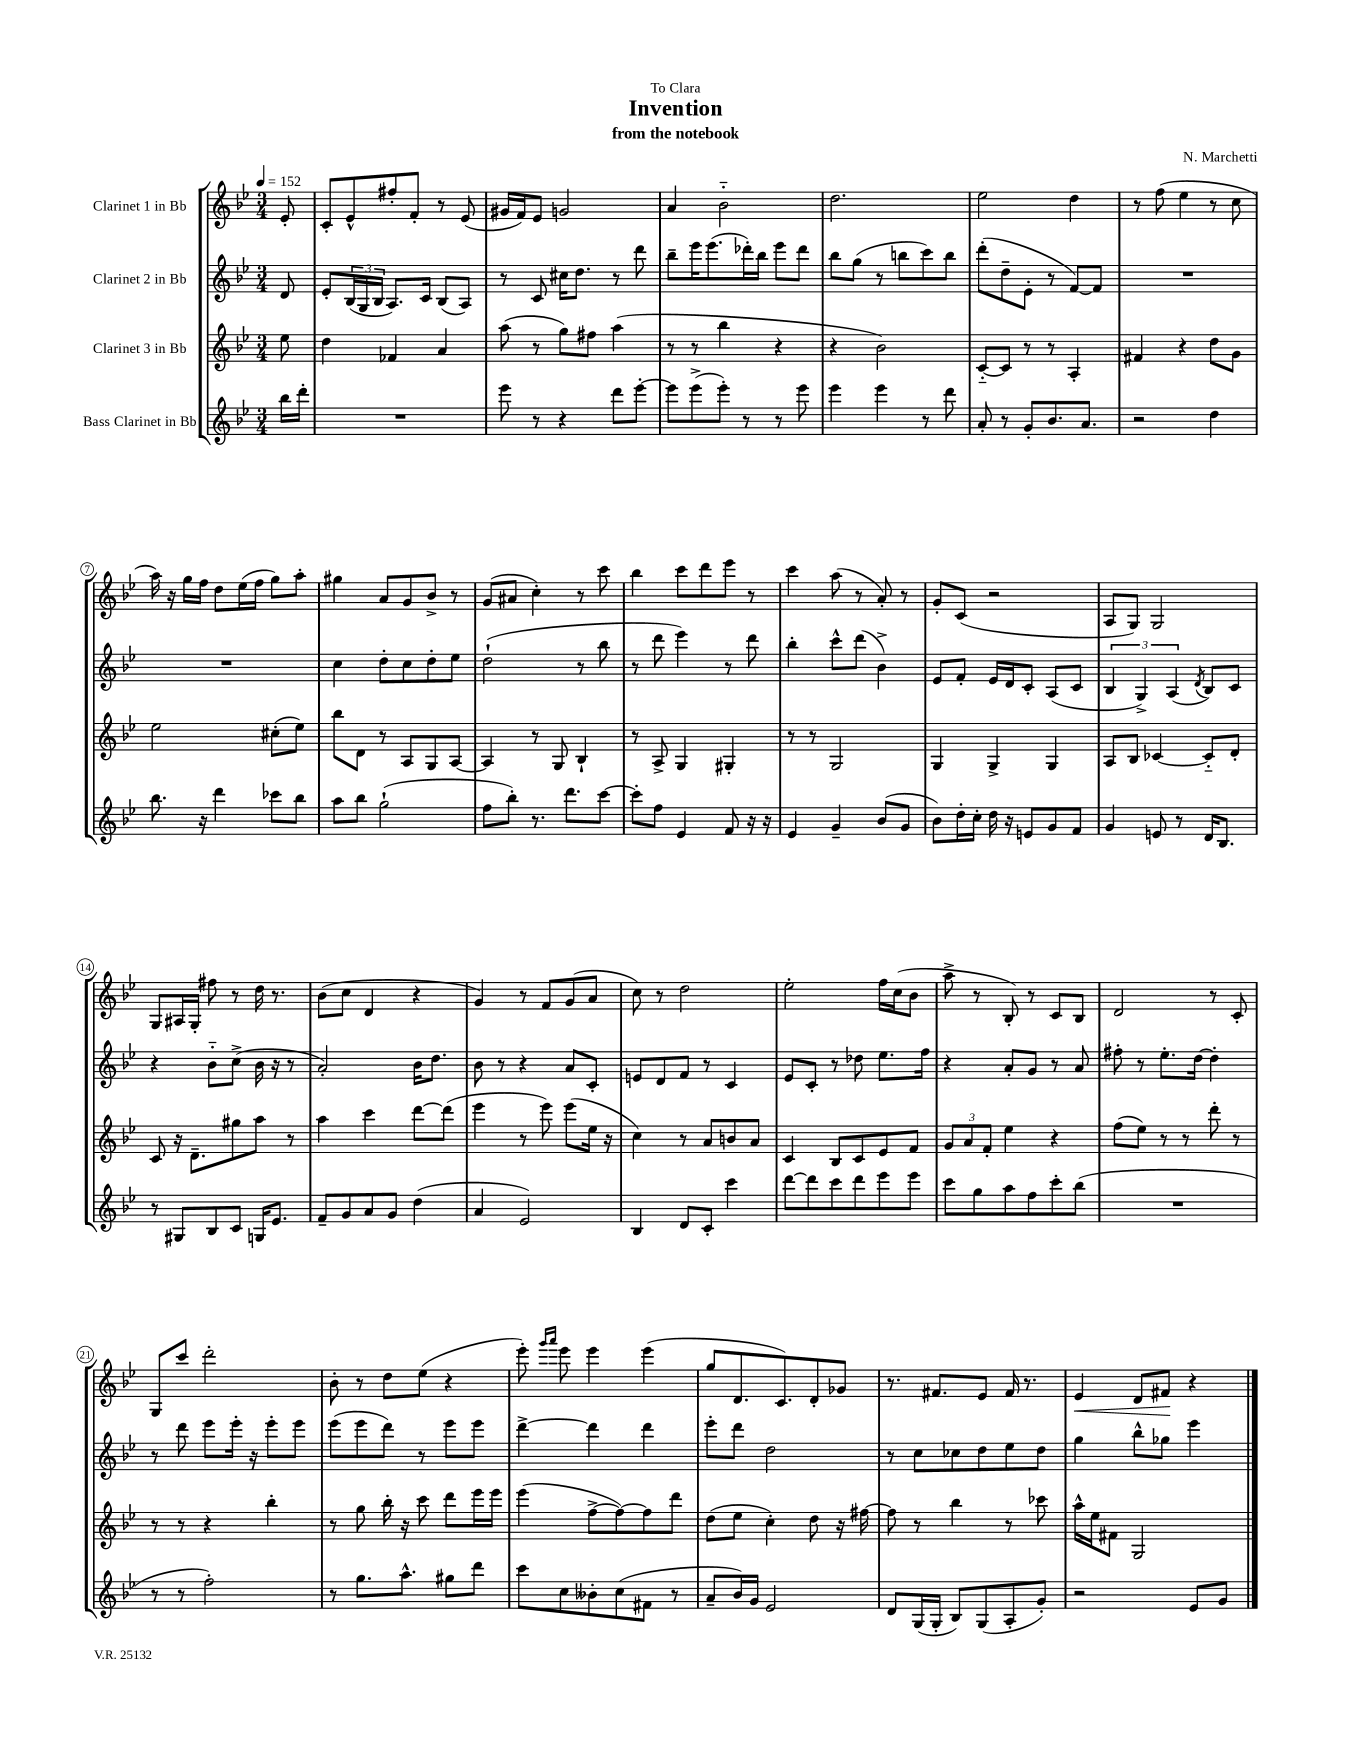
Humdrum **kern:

**kern	**kern	**kern	**kern
*staff4	*staff3	*staff2	*staff1
*clefG2	*clefG2	*clefG2	*clefG2
*k[b-e-]	*k[b-e-]	*k[b-e-]	*k[b-e-]
*M3/4	*M3/4	*M3/4	*M3/4
*MM152	*MM152	*MM152	*MM152
16bb-\LL	8ee-\	8d/	8e-'/
16ddd'\JJ	.	.	.
=	=	=	=
2.r	4dd\	8e-'/L	8c'/L
.	.	(24B-/L	8e-^^/
.	.	24G/	.
.	.	24B-/JJ	.
.	4f-/	8.A/L)	8ff#'/
.	.	.	8f'/J
.	.	16c/Jk	.
.	4a/	(8B-/L	8r
.	.	8A/J)	(8e-/
=	=	=	=
8eee-\	(8aa\	8r	16g#/LL
.	.	.	16f/J)
8r	8r	8c/	8e-/J
4r	8gg\L)	16cc#\LK	2g/
.	.	8.dd\J	.
.	8ff#\J	.	.
8ddd\L	(4aa\	8r	.
[8eee-'\J	.	8ddd\	.
=	=	=	=
8eee-\]L	8r	8bb-~\L	4a/
(8eee-^\	8r	16eee-\K	.
.	.	(8.eee-\	.
8eee-'\J)	4bb-\	.	2b-'~\
8r	.	16ddd-'\L)	.
.	.	16bb-\JJ	.
8r	4r	8eee-\L	.
8eee-\	.	8ddd-\J	.
=	=	=	=
4eee-\	4r	8bb-\L	2.dd\
.	.	(8gg\J	.
4eee-\	2b-\)	8r	.
.	.	8bb\L	.
8r	.	8ccc\)	.
8ddd\	.	8bb\J	.
=	=	=	=
8a'/	[8c'~/L	(8ddd'\L	2ee-\
8r	8c/]J	8dd~\	.
8g'/L	8r	8e-'\J	.
8.b-/	8r	8r	.
.	4A'/	[8f/L)	4dd\
8.a/J	.	.	.
.	.	8f/]J	.
=	=	=	=
2r	4f#/	2.r	8r
.	.	.	(8ff\
.	4r	.	4ee-\
4dd\	8dd\L	.	8r
.	8g\J	.	8cc\
=	=	=	=
8.bb-\	2ee-\	2.r	16aa\)
.	.	.	16r
.	.	.	16gg\LL
16r	.	.	16ff\JJ
4ddd\	.	.	8dd\L
.	.	.	(16ee-\L
.	.	.	16ff\JJ
8ccc-\L	(8cc#'\L	.	8gg\L)
8bb-\J	8ee-\J)	.	8aa'\J
=	=	=	=
8aa\L	8bb-\L	4cc\	4gg#\
8bb-\J	8d\J	.	.
(2gg`\	8r	8dd'\L	8a/L
.	8A/L	8cc\	8g/
.	8G/	8dd'\	8b-^/J
.	[8A/J	8ee-\J	8r
=	=	=	=
8ff\L	4A/]	(2dd`\	(8g/L
8bb-'\J)	.	.	8a#/J
8.r	8r	.	4cc'\)
.	8G/	.	.
8.ddd\L	.	.	.
.	4B-`/	8r	8r
[8ccc\J	.	8bb-\	8ccc\
=	=	=	=
8ccc'\]L	8r	8r	4bb-\
8ff\J	8A^/	8ddd\	.
4e-/	4G/	4eee-\)	8ccc\L
.	.	.	8ddd\
8f/	4G#'/	8r	8eee-\J
16r	.	8ddd\	8r
16r	.	.	.
=	=	=	=
4e-/	8r	4bb-'\	4ccc\
.	8r	.	.
4g~/	2G/	8ccc^^\L	(8aa\
.	.	(8ddd\J	8r
(8b-/L	.	4b-^\)	8a'/)
8g/J	.	.	8r
=	=	=	=
8b-\L)	4G/	8e-/L	8g'/L
16dd'\L	.	8f'/J	(8c/J
16cc'\JJ	.	.	.
16dd\	4G^/	16e-/LL	2r
16r	.	16d/J	.
8e/L	.	8c'/J	.
8g/	4G/	(8A/L	.
8f/J	.	8c/J	.
=	=	=	=
4g/	8A/L	6B-/	8A/L
.	8B-/J	.	8G/J)
.	.	6G^/)	.
8e/	[4c-/	.	2G/
.	.	(6A/	.
8r	.	.	.
.	.	8qd/	.
16d/LK	8c-'~/]L	8B-/L)	.
8.B-/J	.	.	.
.	8d'/J	8c/J	.
=	=	=	=
8r	8c/	4r	8G/L
8G#/L	16r	.	16A#/L
.	8.d~\L	.	16G'/JJ
8B-/	.	8b-'~\L	8ff#\
8c/J	8gg#\	(8cc^\J	8r
16G/LK	8aa\J	16b-\	16dd\
8.e-/J	.	16r	8.r
.	8r	8r	.
=	=	=	=
8f~/L	4aa\	2a'/)	(8b-\L
8g/	.	.	8cc\J
8a/	4ccc\	.	4d/
8g/J	.	.	.
(4dd\	[8ddd\L	16b-\LK	4r
.	.	8.dd\J	.
.	(8ddd\]J	.	.
=	=	=	=
4a/	4eee-\	8b-\	4g/)
.	.	8r	.
2e-/)	8r	4r	8r
.	8eee-\)	.	8f/L
.	(8eee-\L	8a/L	(8g/
.	16ee-\Jk	8c'/J	8a/J
.	16r	.	.
=	=	=	=
4B-/	4cc\)	8e/L	8cc\)
.	.	8d/	8r
8d/L	8r	8f/J	2dd\
8c'/J	8a/L	8r	.
4ccc\	8b/	4c/	.
.	8a/J	.	.
=	=	=	=
[8ddd\L	4c/	8e-/L	2ee-'\
8ddd\]	.	8c'/J	.
8ccc\	8B-/L	8r	.
8ddd\	8c/	8dd-\	.
8eee-\	8e-/	8.ee-\L	16ff\LL
.	.	.	(16cc\J
8eee-\J	8f/J	.	8b-\J
.	.	16ff\Jk	.
=	=	=	=
8ccc\L	12g/L	4r	8aa^\
.	12a/	.	.
8gg\	.	.	8r
.	12f'/J	.	.
8aa\	4ee-\	8a'/L	8B-'/)
8ff\	.	8g/J	8r
8ccc'\	4r	8r	8c/L
(8bb-\J	.	8a/	8B-/J
=	=	=	=
2.r	(8ff\L	8ff#'\	2d/
.	8ee-\J)	8r	.
.	8r	8.ee-'\L	.
.	8r	.	.
.	.	[16dd\Jk	.
.	8ddd'\	4dd'\]	8r
.	8r	.	8c'/
=	=	=	=
8r	8r	8r	8G/L
8r	8r	8ddd\	8ccc/J
2ff'\)	4r	8eee-\L	2ddd'\
.	.	16eee-'\Jk	.
.	.	16r	.
.	4bb-'\	8eee-'\L	.
.	.	8eee-\J	.
=	=	=	=
8r	8r	(8eee-\L	8b-'\
8.gg\L	8gg\	8eee-\	8r
.	16bb-'\	8ddd\J)	8dd\L
8.aa^^\J	16r	.	.
.	8ccc\	8r	(8ee-\J
8gg#\L	8ddd\L	8eee-\L	4r
8ddd\J	16eee-\L	8eee-\J	.
.	16eee-\JJ	.	.
=	=	=	=
8ccc\L	(4eee-\	[4ddd^\	8eee-'\)
.	.	.	16qqggg/LL
.	.	.	16qqaaa/JJ
8cc\	.	.	8eee-\
8b--'\	[8ff^\L	4ddd\]	4eee-\
(8cc\	8ff\_)	.	.
8f#\J	8ff\]	4ddd\	(4eee-\
8r	8ddd\J	.	.
=	=	=	=
8a~/L	(8dd\L	8eee-'\L	8gg/L
16b-/L)	8ee-\J	8ddd\J	8.d/
16g/JJ	.	.	.
2e-/	4cc'\)	2dd\	.
.	.	.	8.c/)
.	8dd\	.	8d'/
.	16r	.	8g-/J
.	[16ff#\	.	.
=	=	=	=
8d/L	8ff#\]	8r	8.r
(16G/L	8r	8cc\L	.
16G'/JJ	.	.	8.f#/L
8B-/L)	4bb-\	8cc-\	.
(8G/	.	8dd\	8e-/J
8A'/	8r	8ee-\	16f#/
.	.	.	8.r
8g'/J)	8ccc-\	8dd\J	.
=	=	=	=
2r	16aa^^\LL	4gg\	4e-/
.	16ee-\J	.	.
.	8f#\J	.	.
.	2G/	8bb-^^\L	8d/L
.	.	8gg-\J	8f#/J
8e-/L	.	4eee-\	4r
8g/J	.	.	.
==	==	==	==
*-	*-	*-	*-
